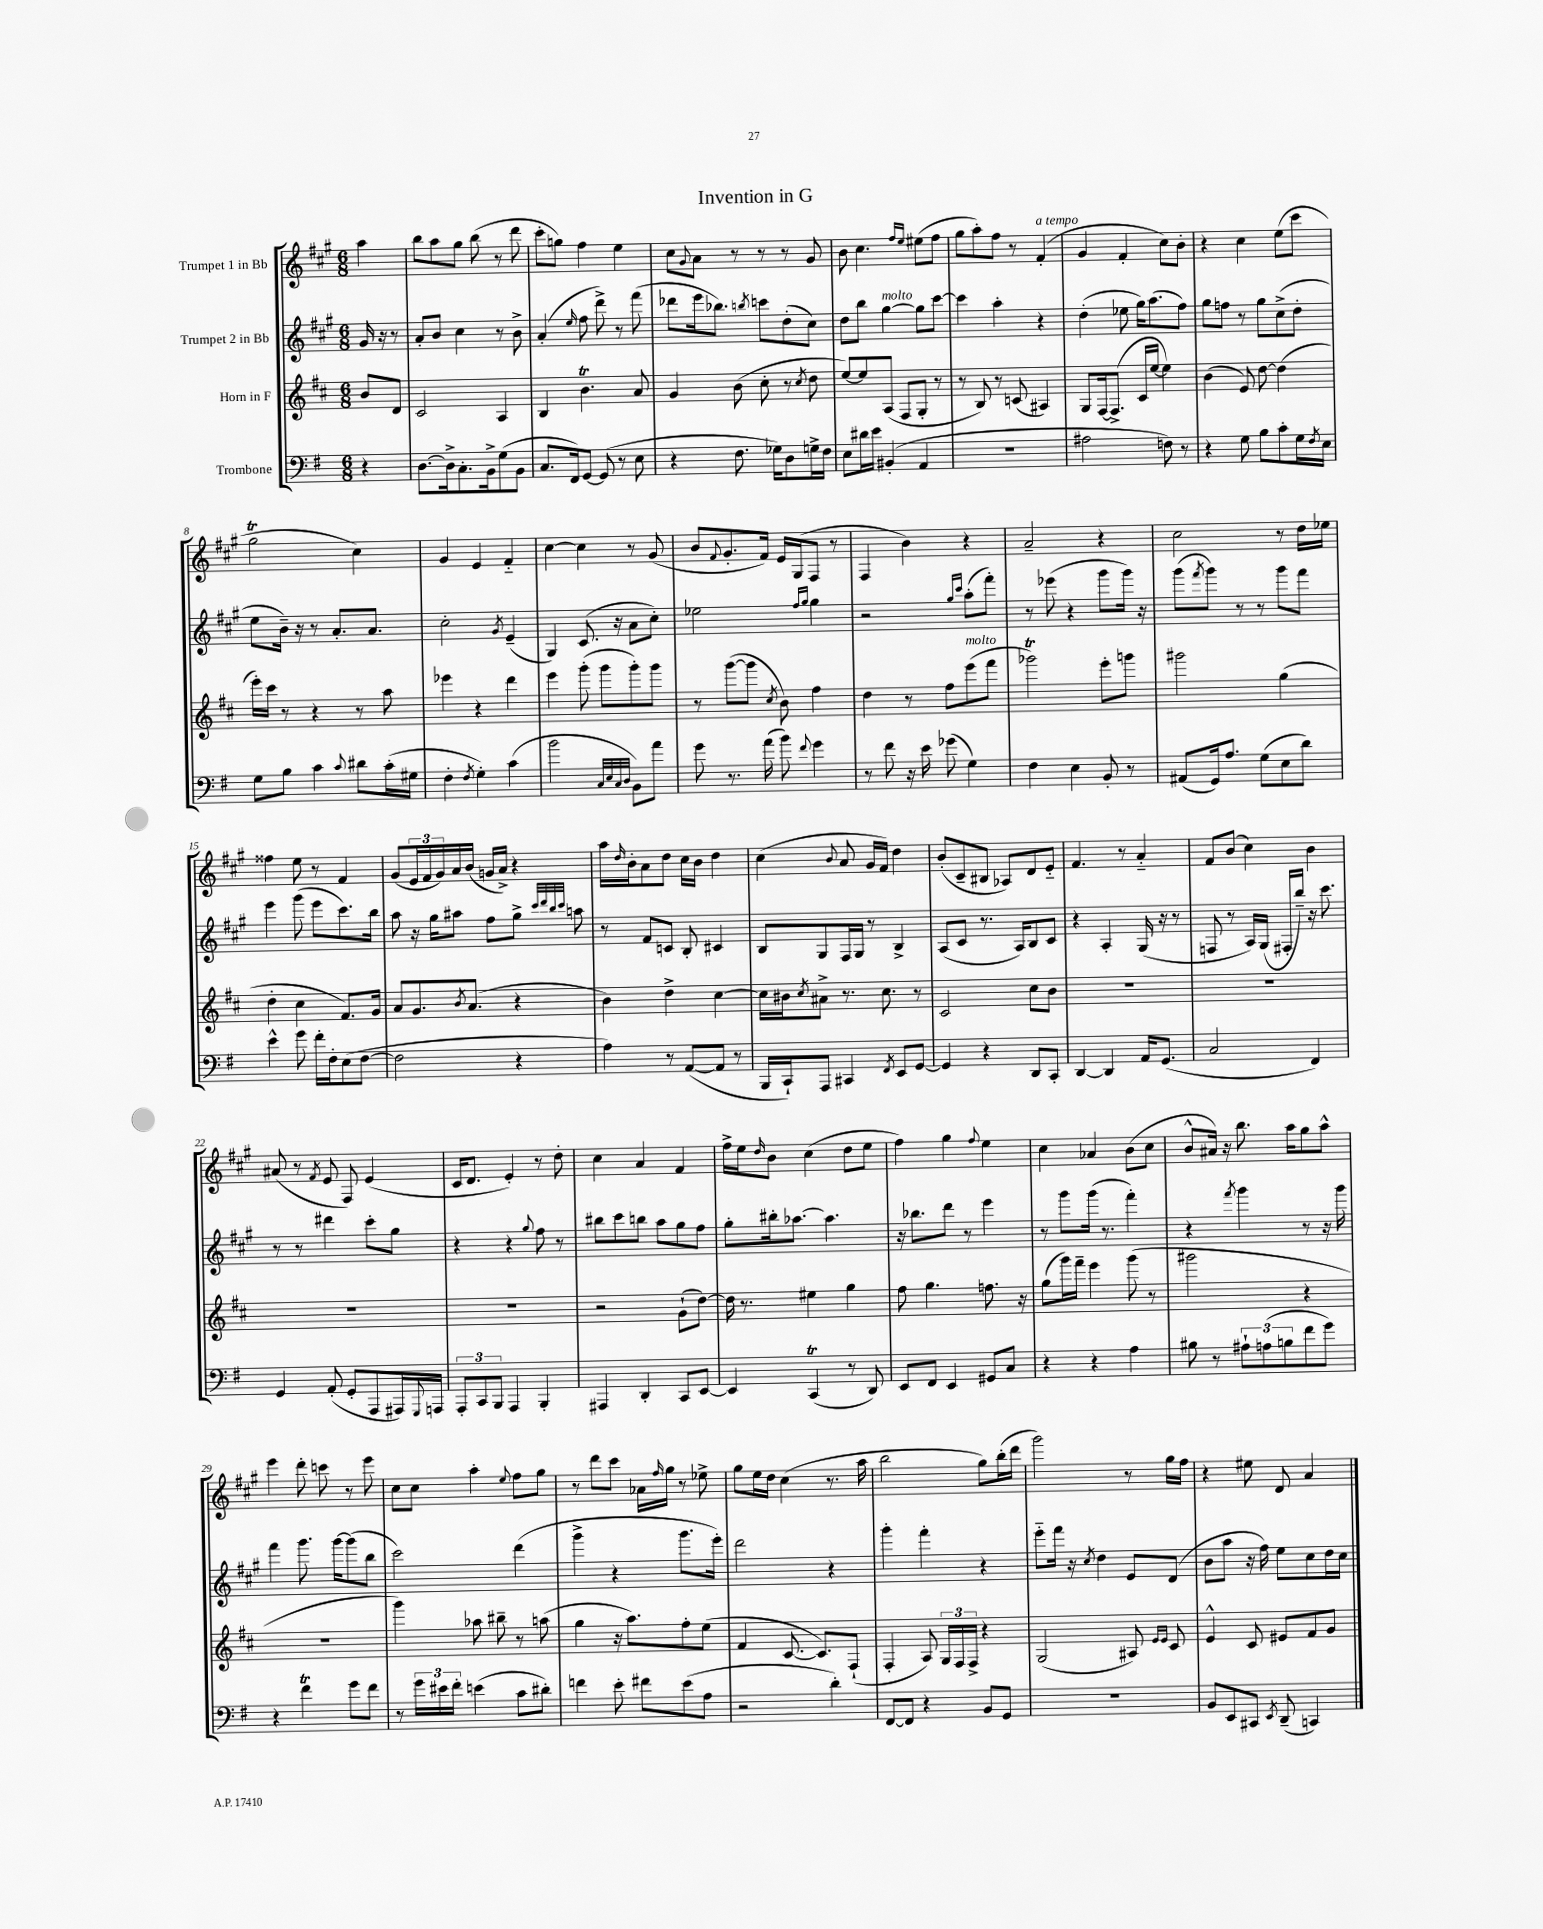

**kern	**kern	**kern	**kern
*part4	*part3	*part2	*part1
*staff4	*staff3	*staff2	*staff1
*I"Trombone	*I"Horn in F	*I"Trumpet 2 in Bb	*I"Trumpet 1 in Bb
*clefF4	*clefG2	*clefG2	*clefG2
*k[f#]	*k[f#c#]	*k[f#c#g#]	*k[f#c#g#]
*M6/8	*M6/8	*M6/8	*M6/8
=	=	=	=
4r	8b/L	16g#/	4aa\
.	.	16r	.
.	8d/J	8r	.
=1	=1	=1	=1
[8.D\L	2c#/	8a'/L	8bb\L
.	.	8b/J	8aa\
16D^\k]	.	.	.
8.C'\	.	4cc#\	8gg#\J
.	.	.	(8bb\
16BB^\k	.	.	.
(8G\	4A/	8r	8r
8BB\J	.	8b^\	8ddd\
=2	=2	=2	=2
8.C/L	4B/	(4a'/	8ccc#'\L
.	.	.	8ggn\J)
16FF#/k)	.	.	.
.	.	16qqee/	.
[8GG/J	4.bT\	8ff#\	4ff#\
(8GG/]	.	8ddd^\)	.
8r	.	8r	4ee\
8E\	8a/	(8fff#\	.
=3	=3	=3	=3
4r	4g/	8ddd-X\L	8cc#\L
.	.	.	8qqg#/
.	.	16eee\k	8a\J
.	.	8.bb-X\J)	.
8.F#\	(8b\	.	8r
.	.	8qbbn/	.
.	8cc#'\	8cccn\L	8r
16G-X\KL)	.	.	.
8D\	8r	(8dd'\	8r
.	8qcc#/	.	.
16Gn^\L	8dd\	8cc#\J)	8g#/
16F#\JJ	.	.	.
=4	=4	=4	=4
8E\L	[8ee/L)	8dd\L	8b\
16d#X\L	8ee/]	8bb\J	4.cc#\
16e\JJ	.	.	.
!	!	!LO:TX:a:i:t=molto	!
(4BB#X'/	(8A/J	[4gg#\	.
.	8F#/L	.	.
.	.	.	16qqff#/LL
.	.	.	16qqee/JJ
4AA/	8G'/J	8gg#\L]	(8ee#X\L
.	8r	[8ccc#\J	8ff#\J
=5	=5	=5	=5
2.r	8r	4ccc#\]	8gg#\L
.	8B/)	.	8aa'\)
.	8r	4aa'\	8ff#\J
.	(8cn/	.	8r
!	!	!	!LO:TX:a:i:t=a tempo
.	4A#X/)	4r	(4f#'/
=6	=6	=6	=6
2A#X\	8G/L	(4dd'\	4g#/
.	[16F#/k	.	.
.	(8.F#^/J]	.	.
.	.	8ee-X\	4f#'/
.	16c#/LL	16gg#\KL)	.
.	[16ee/JJ	(8.aa\	.
8Fn\)	4ee\])	.	8cc#\L)
8r	.	8ff#\J)	8b'\J
=7	=7	=7	=7
4r	(4b\	8gg#\L	4r
.	.	8ffn\J	.
8G\	8e/)	8r	4cc#\
8B\L	[8dd\	8gg#\L	.
8c'\	(4dd\]	(8cc#^\	(8ee\L
16G\L	.	8dd'\J	8ccc#\J
8qF#/	.	.	.
16E\JJ	.	.	.
!!LO:LB:g=z
=8	=8	=8	=8
8G\L	16eee'\LL)	8ee\L	2gg#t\
.	16ccc#\JJ	.	.
8B\J	8r	16b~\Jk)	.
.	.	16r	.
4c\	4r	8r	.
.	.	8.a'/L	.
8qqc/	.	.	.
8d#X\L	8r	.	4cc#\)
.	.	8.a/J	.
(16c'\L	8aa\	.	.
16G#X\JJ	.	.	.
=9	=9	=9	=9
4F#'\	4eee-X\	2cc#'\	4g#/
8qF#/	.	.	.
4G'\)	4r	.	4e/
.	.	8qg#/	.
(4c\	4ddd\	(4e~/	4f#/
=10	=10	=10	=10
2b\	4eee\	4G#/)	[4cc#\
.	(8ggg'\	(8.c#/	4cc#\]
.	8ggg\L	.	.
.	.	16r	.
32qqC/LLL	.	.	.
32qqE/	.	.	.
32qqC/	.	.	.
32qqD/JJJ	.	.	.
8BB\L)	8ggg'\)	8a\L	8r
8a\J	8ggg\J	8cc#'\J)	(8g#/
=11	=11	=11	=11
8g\	8r	2ee-X\	8b/L
.	.	.	8qqf#/
8.r	([8ggg\L	.	8.g#'/
.	8ggg\J]	.	.
(16a\	.	.	16f#/Jk)
.	8qcc#/	.	.
8b\)	8b\)	.	16e/LL
.	.	.	(16G#/J
.	.	16qqff#/LL	.
8qqf#/	.	16qqgg#/JJ	.
4g\	4ff#\	4gg#\	8F#/J
.	.	.	8r
=12	=12	=12	=12
8r	4dd\	2r	4F#/
8f#\	.	.	.
16r	8r	.	4b\)
16e\	.	.	.
(8g-X\	8ff#\L	.	.
.	.	16qqgg#/LL	.
.	.	16qqccc#/JJ	.
!	!LO:TX:a:i:t=molto	!	!
4G\)	(8eee\	(8aa'\L	4r
.	8fff#\J	8fff#'\J)	.
=13	=13	=13	=13
4F#\	2ggg-XT\)	8r	2a~/
.	.	(8eee-X\	.
4E\	.	4r	.
8BB'/	8eee'\L	8ggg#\L	4r
8r	8gggn\J	16ggg#\Jk)	.
.	.	16r	.
=14	=14	=14	=14
(8AA#X/L	2ggg#X\	(8ggg#\L	2cc#\
.	.	8qfff#/	.
16GG/k)	.	8ggg#\J)	.
8.A/J	.	.	.
.	.	8r	.
(8G\L	.	8r	.
8E\	(4gg\	8ggg#\L	8r
8d\J)	.	8fff#\J	16dd\LL
.	.	.	16ee-X\JJ
!!LO:LB:g=z
=15	=15	=15	=15
4e^^\	4dd'\	4eee\	4ff##X\
8g\	4cc#\	(8ggg#\	8ee\
16f#'\LL	.	8eee\L	8r
16F#'\J	.	.	.
(8E\	8.f#/L)	8.ccc#\)	4f#/
[8F#\J	.	.	.
.	16g/Jk	16bb\Jk	.
=16	=16	=16	=16
2F#\]	8a/L	8aa\	(8g#/L
.	8.g/	16r	24e/L
.	.	.	24f#/
.	.	16gg#\KL	.
.	.	.	24g#/)
.	.	8aa#X\J	16a/
.	8qb/	.	.
.	(8.a/J	.	(16b/JJ
.	.	8ff#\L	16gn/LL
.	.	.	16a^/JJ)
4r	4r	8gg#^\J	4r
.	.	32qqccc#/LLL	.
.	.	32qqddd/	.
.	.	32qqbb/	.
.	.	32qqccc#/JJJ	.
.	.	8aan\	.
=17	=17	=17	=17
4A\)	4b\)	8r	16aa\LL
.	.	.	16qqdd/
.	.	.	16b'\J
.	.	8f#/L	8a\
8r	4dd^\	8cn/J	8dd\J
([8AA/L	.	8B'/	16cc#\LL
.	.	.	16b\JJ
8AA/J]	[4cc#\	4c#X/	4dd\
8r	.	.	.
=18	=18	=18	=18
16BBB/LL	16cc#\LL]	8B/L	(4cc#\
16CC`/J)	16b#X\J	.	.
.	8qcc#/	.	.
8AAA/J	8a#X^\J	8G#/	.
.	.	.	8qqb/
4CC#X/	8.r	16F#/L	8a/
.	.	16G#/JJ	.
.	.	8r	16g#/LL
.	8.cc#\	.	16f#/JJ)
8qFF#/	.	.	.
8EE/L	.	4B^/	4dd\
[8GG/J	8r	.	.
=19	=19	=19	=19
4GG/]	2c#/	(8A/L	(8b'/L
.	.	8c#/J	8c#~/
4r	.	8.r	8B#X/J
.	.	.	8A-X/L)
.	.	16A/KL)	.
8DD/L	8cc#\L	8B/	8d/
8CC'/J	8b\J	8c#/J	8e/J
=20	=20	=20	=20
[4DD/	2.r	4r	4.f#/
4DD/]	.	4A'/	.
.	.	.	8r
16AA/KL	.	(16G#/	4a/
(8.GG/J	.	16r	.
.	.	8r	.
=21	=21	=21	=21
2C/	2.r	8Fn/	8f#/L
.	.	8r	(8b/J
.	.	16A/LL)	4cc#\)
.	.	(16G#/JJ	.
.	.	16F#X'/LL	.
.	.	16bb~/JJ)	.
4FF#/)	.	16r	4b\
.	.	8.ccc#\	.
!!LO:LB:g=z
=22	=22	=22	=22
4GG/	2.r	8r	(8a#X/
.	.	8r	8r
.	.	.	8qf#/
(8AA'/	.	4ddd#X\	8e/
8GG'/L	.	.	8F#/)
8AAA/	.	8ccc#'\L	(4e/
16AAA#X/L)	.	8gg#\J	.
8qqGGG/	.	.	.
16AAAn/JJ	.	.	.
=23	=23	=23	=23
12AAA'/L	2.r	4r	16c#/KL
.	.	.	8.d/J
12CC/	.	.	.
12BBB/J	.	.	.
4AAA/	.	4r	4e'/)
.	.	8qqgg#/	.
4BBB'/	.	8ff#\	8r
.	.	8r	8dd'\
=24	=24	=24	=24
4AAA#X/	2r	8bb#X\L	4cc#\
.	.	8ccc#\	.
4DD'/	.	8bbn\J	4a/
.	.	8aa\L	.
8CC/L	(8g`\L	8gg#\	4f#/
[8EE/J	[8dd\J)	8ff#\J	.
=25	=25	=25	=25
4EE/]	16dd\]	8gg#'\L	16ff#^\LL
.	8.r	.	16ee\J
.	.	.	16qqdd/
.	.	16bb#X'\k	8b\J
.	.	[8.aa-X\J	.
(4CCT/	4ee#X\	.	(4cc#\
.	.	4.aa-\]	.
8r	4gg\	.	8dd\L
8DD/)	.	.	8ee\J
=26	=26	=26	=26
8EE/L	8ff#\	16r	4ff#\)
.	.	8.bb-X\L	.
8FF#/J	4.gg\	.	.
4EE/	.	8ddd\J	4gg#\
.	.	8r	.
.	.	.	8qqff#/
8GG#X/L	8.ffn\	4eee\	4ee\
8C/J	.	.	.
.	16r	.	.
=27	=27	=27	=27
4r	(8gg\L	8r	4cc#\
.	16ggg\L)	8ggg#\L	.
.	16fff#~\JJ	.	.
4r	4eee\	(16ggg#\Jk	4a-X/
.	.	8.r	.
4A\	(8ggg\	4fff#'\)	(8b\L
.	8r	.	8cc#\J
=28	=28	=28	=28
8B#X\	2ggg#X\	4r	8b^^/L
8r	.	.	16a#X/Jk)
.	.	.	16r
.	.	8qfff#/	.
12A#X`\L	.	4ggg#\	8.bb\
(12An\	.	.	.
12Bn\	.	.	.
.	.	.	16aa\KL
8f#\	4r	8r	8gg#\
8g\J)	.	16r	8aa^^\J
.	.	16ggg#\	.
!!LO:LB:g=z
=29	=29	=29	=29
4r	2.r	4fff#\	4eee\
4f#t\	.	8.ggg#\	8ddd'\
.	.	.	8cccn\
.	.	[16ggg#\KL	.
8g\L	.	(8ggg#\]	8r
8f#\J	.	8bb\J	8eee\
=30	=30	=30	=30
8r	4ggg\)	2ccc#\)	8cc#\L
24g\LL	.	.	8cc#\J
24e#X\	.	.	.
24f#'\JJ	.	.	.
(4en\	8aa-X\	.	4aa'\
.	8bb#X~\	.	.
.	.	.	8qqee/
8c\L	8r	(4ddd\	8ff#\L
8d#X'\J)	(8aan\	.	8gg#\J
=31	=31	=31	=31
4fn\	4gg\	4ggg#^\	8r
.	.	.	8ddd\L
8e'\	16r	4r	8ccc#\J
.	8.aa\L)	.	.
8f#X\L	.	.	16a-X\LL
.	.	.	16qqff#/
.	.	.	16gg#\JJ
(8e\	8ff#'\	8.ggg#\L	8r
8A\J	(8ee\J	.	8ee-X^\
.	.	16eee'\Jk)	.
=32	=32	=32	=32
2r	4f#/	2ddd\	8gg#\L
.	.	.	16ee\L
.	.	.	16dd\JJ
.	[8.c#/	.	(4cc#\
.	8.c#/L])	.	.
4d'\)	.	4r	8.r
.	(8F#`/J	.	.
.	.	.	16aa\
=33	=33	=33	=33
[8FF#/L	4F#'/	4ggg#'\	2bb\
8FF#/J]	.	.	.
4r	8A/)	4fff#'\	.
.	24G/LL	.	.
.	24F#/	.	.
.	24F#^/JJ	.	.
8BB/L	4r	4r	8gg#\L)
8GG/J	.	.	(16bb'\L
.	.	.	16ddd\JJ
=34	=34	=34	=34
2.r	(2G/	8eee\L	2ggg#\)
.	.	16fff#\Jk	.
.	.	16r	.
.	.	8qcc#/	.
.	.	4dd\	.
.	8A#X/)	8e/L	8r
.	16qqe/LL	.	.
.	16qqe/JJ	.	.
.	8c#/	(8d/J	16gg#\LL
.	.	.	16ff#\JJ
=35	=35	=35	=35
8BB/L	4e^^/	8b\L	4r
8EE/	.	8aa\J	.
8CC#X/J	8c#/	16r	8ee#X\
.	.	16ff#\)	.
8qEE/	.	.	.
(8DD~/	8e#X/L	8ee\L	8d/
4CCn/)	8f#/	8cc#\	4a/
.	8g/J	16dd\L	.
.	.	16cc#\JJ	.
==	==	==	==
*-	*-	*-	*-
